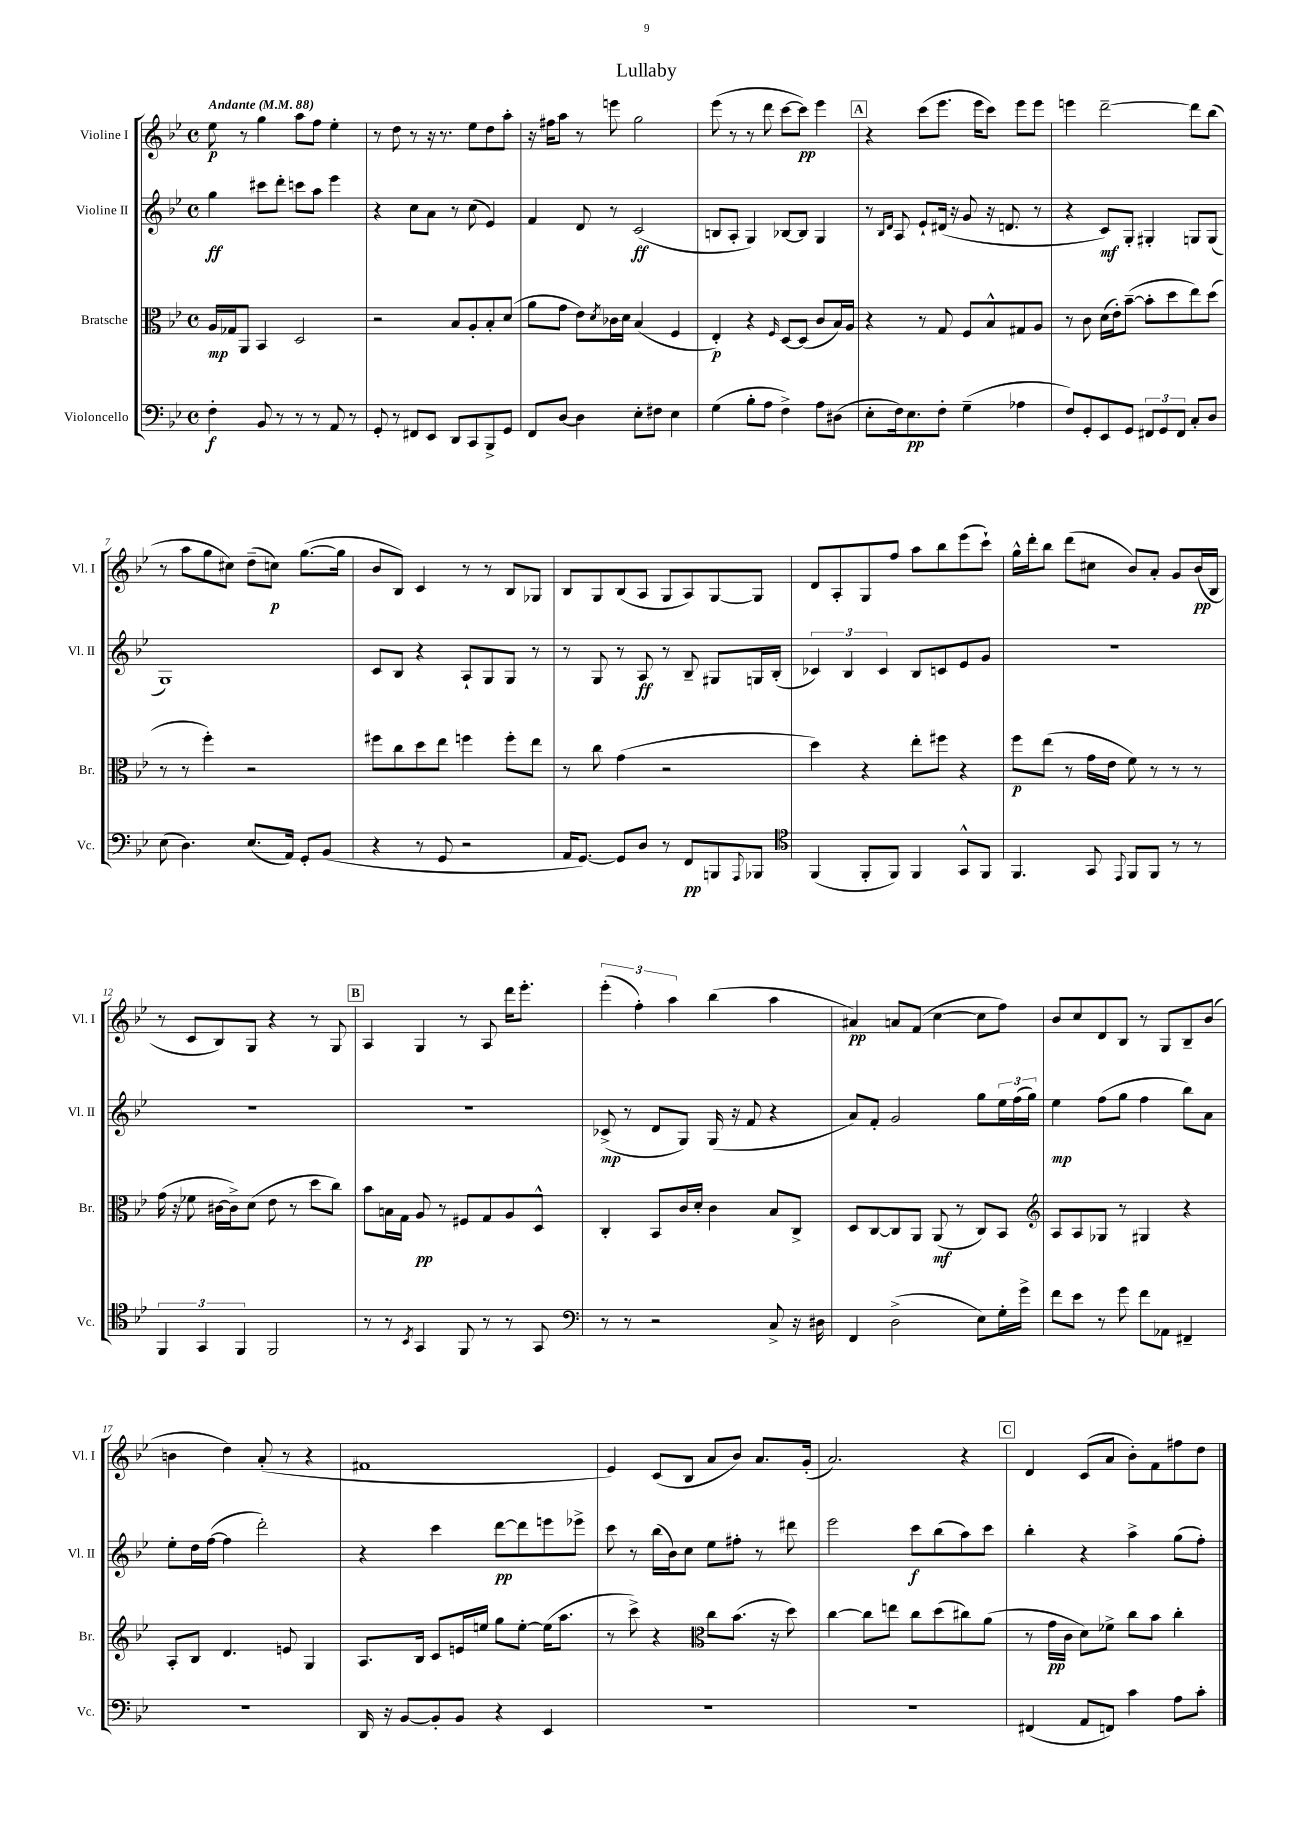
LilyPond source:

\header { title = "Lullaby" }
<<
\new StaffGroup <<
\new Staff = "s0" \with { instrumentName = "Violine I" shortInstrumentName = "Vl. I" } {
    \clef treble \key bes \major \defaultTimeSignature \time 4/4 \tempo "Andante" 4 = 88
    ees''8\p r8 g''4 a''8 f''8 ees''4-. |
    r8 d''8 r8 r16 r8. ees''8 d''8 a''8-. |
    r16 fis''16 a''8 r8 e'''8 g''2 |
    ees'''8( r8 r8 d'''8 c'''8~ c'''8\pp) ees'''4 |
    \mark \markup { \box "A" } r4 c'''8( ees'''8. ees'''16 c'''8) ees'''8 ees'''8 |
    e'''4 d'''2~-- d'''8 bes''8( |
    r8 a''8 g''8 cis''8) d''8--( c''8\p) g''8.~( g''16 |
    bes'8 bes8) c'4 r8 r8 bes8 ges8 |
    bes8 g8 bes8( a8 g8 a8) g8~ g8 |
    d'8 a8-. g8 f''8 a''8 bes''8 ees'''8( c'''8-!) |
    g''16-^ d'''16-. bes''8 d'''8( cis''8 bes'8) a'8-. g'8 bes'16\pp( bes16 |
    r8 c'8 bes8) g8 r4 r8 g8 |
    \mark \markup { \box "B" } a4 g4 r8 a8 d'''16 ees'''8.-. |
    \tuplet 3/2 { ees'''4-.( f''4-.) a''4 } bes''4( a''4 |
    ais'4\pp) a'8 f'8( c''4~ c''8 f''8) |
    bes'8 c''8 d'8 bes8 r8 g8 bes8-- bes'8( |
    b'4 d''4) a'8-.( r8 r4 |
    fis'1 |
    ees'4) c'8( bes8 a'8 bes'8) a'8. g'16-.( |
    a'2.) r4 |
    \mark \markup { \box "C" } d'4 c'8( a'8 bes'8-.) f'8 fis''8 d''8 \bar "|." |
}
\new Staff = "s1" \with { instrumentName = "Violine II" shortInstrumentName = "Vl. II" } {
    \clef treble \key bes \major \defaultTimeSignature \time 4/4
    g''4\ff cis'''8 d'''8-. c'''8 a''8 ees'''4 |
    r4 c''8 a'8 r8 c''8( ees'4) |
    f'4 d'8 r8 c'2\ff( |
    b8 a8-. g4) bes8~ bes8 g4 |
    \mark \markup { \box "A" } r8 \grace { bes16 d'16 } a8 ees'8-! dis'16( r16 g'8 r16 d'8. r8 |
    r4 c'8\mf) g8-. gis4-. g8 g8( |
    g1) |
    c'8 bes8 r4 a8-! g8 g8 r8 |
    r8 g8 r8 a8\ff r8 bes8-- gis8 g16 bes16-.( |
    \tuplet 3/2 { ces'4) bes4 ces'4 } bes8 c'8 ees'8 g'8 |
    R1 |
    R1 |
    \mark \markup { \box "B" } R1 |
    ces'8->\mp( r8 d'8 g8) g16( r16 f'8 r4 |
    a'8) f'8-. g'2 g''8 \tuplet 3/2 { ees''16 f''16( g''16) } |
    ees''4\mp f''8( g''8 f''4 bes''8) a'8 |
    ees''8-. d''16 f''16~( f''4 d'''2-.) |
    r4 c'''4 d'''8~\pp d'''8 e'''8 ees'''8-> |
    c'''8 r8 bes''16( bes'16) c''8 ees''8 fis''8-. r8 dis'''8 |
    ees'''2 c'''8\f bes''8( a''8) c'''8 |
    \mark \markup { \box "C" } bes''4-. r4 a''4-> g''8( f''8-.) \bar "|." |
}
\new Staff = "s2" \with { instrumentName = "Bratsche" shortInstrumentName = "Br." } {
    \clef alto \key bes \major \defaultTimeSignature \time 4/4
    a16\mp ges16 a,8 bes,4 d2 |
    r2 bes8 a8-. bes8-. d'8( |
    a'8 g'8 ees'8) \acciaccatura { d'8 } ces'16 d'16 bes4( f4 |
    ees4-.\p) r4 \grace { f16 } d8~ d8( c'8 bes16) a16 |
    \mark \markup { \box "A" } r4 r8 g8 f8 bes8-^ gis8 a8 |
    r8 c'8 d'16( ees'16-.) bes'8~--( bes'8-. d''8 ees''8) d''8( |
    r8 r8 f''4-.) r2 |
    fis''8 c''8 d''8 ees''8 f''4 f''8-. ees''8 |
    r8 c''8 g'4( r2 |
    d''4) r4 ees''8-. fis''8 r4 |
    f''8\p ees''8( r8 g'16 ees'16 f'8) r8 r8 r8 |
    g'16( r16 fes'8 cis'16~ cis'16->) d'8( ees'8 r8 d''8 c''8) |
    \mark \markup { \box "B" } bes'8 b16 g16 a8\pp r8 fis8 g8 a8 d8-^ |
    c4-. bes,8 c'16 d'16-. c'4 bes8 c8-> |
    d8 c8~ c8 a,8 a,8\mf( r8 c8) bes,8 |
    \clef treble a8 a8 ges8 r8 gis4 r4 |
    a8-. bes8 d'4. e'8 g4 |
    a8. bes16 c'8 e'16 e''16 g''8 e''8~-. e''16( a''8. |
    r8 c'''8->) r4 \clef alto c''8 bes'8.( r16 d''8) |
    c''4~ c''8 e''8 c''8 d''8( cis''8) a'8( |
    \mark \markup { \box "C" } r8 g'16\pp c'16 d'8) fes'8-> c''8 bes'8 c''4-. \bar "|." |
}
\new Staff = "s3" \with { instrumentName = "Violoncello" shortInstrumentName = "Vc." } {
    \clef bass \key bes \major \defaultTimeSignature \time 4/4
    f4-.\f bes,8 r8 r8 r8 a,8 r8 |
    g,8-. r8 fis,8 ees,8 d,8 c,8 bes,,8-> g,8 |
    f,8 d8~ d4 ees8-. fis8 ees4 |
    g4( bes8-. a8 f4->) a8 dis8( |
    \mark \markup { \box "A" } ees8-. f16) ees8.\pp f8-. g4--( aes4 |
    f8) g,8-. ees,8 g,8 \tuplet 3/2 { fis,8 g,8 fis,8 } c8-. d8 |
    ees8( d4.) ees8.( a,16) g,8-. bes,8( |
    r4 r8 g,8 r2 |
    a,16 g,8.~) g,8 d8 r8 f,8\pp b,,8 \appoggiatura { a,,8 } bes,,8 |
    \clef tenor f,4( f,8-. f,8) f,4 g,8-^ f,8 |
    f,4. g,8 \appoggiatura { ees,8 } f,8 f,8 r8 r8 |
    \tuplet 3/2 { f,4 g,4 f,4 } f,2 |
    \mark \markup { \box "B" } r8 r8 \acciaccatura { bes,8 } g,4 f,8 r8 r8 g,8 |
    \clef bass r8 r8 r2 c8-> r16 dis16 |
    f,4 d2->( ees8) g16-. g'16-> |
    f'8 ees'8 r8 g'8 f'8 aes,8 fis,4-- |
    R1 |
    d,16 r16 bes,8~ bes,8-. bes,8 r4 ees,4 |
    r1 |
    R1 |
    \mark \markup { \box "C" } fis,4( a,8 f,8) c'4 a8 c'8-. \bar "|." |
}
>>
>>
